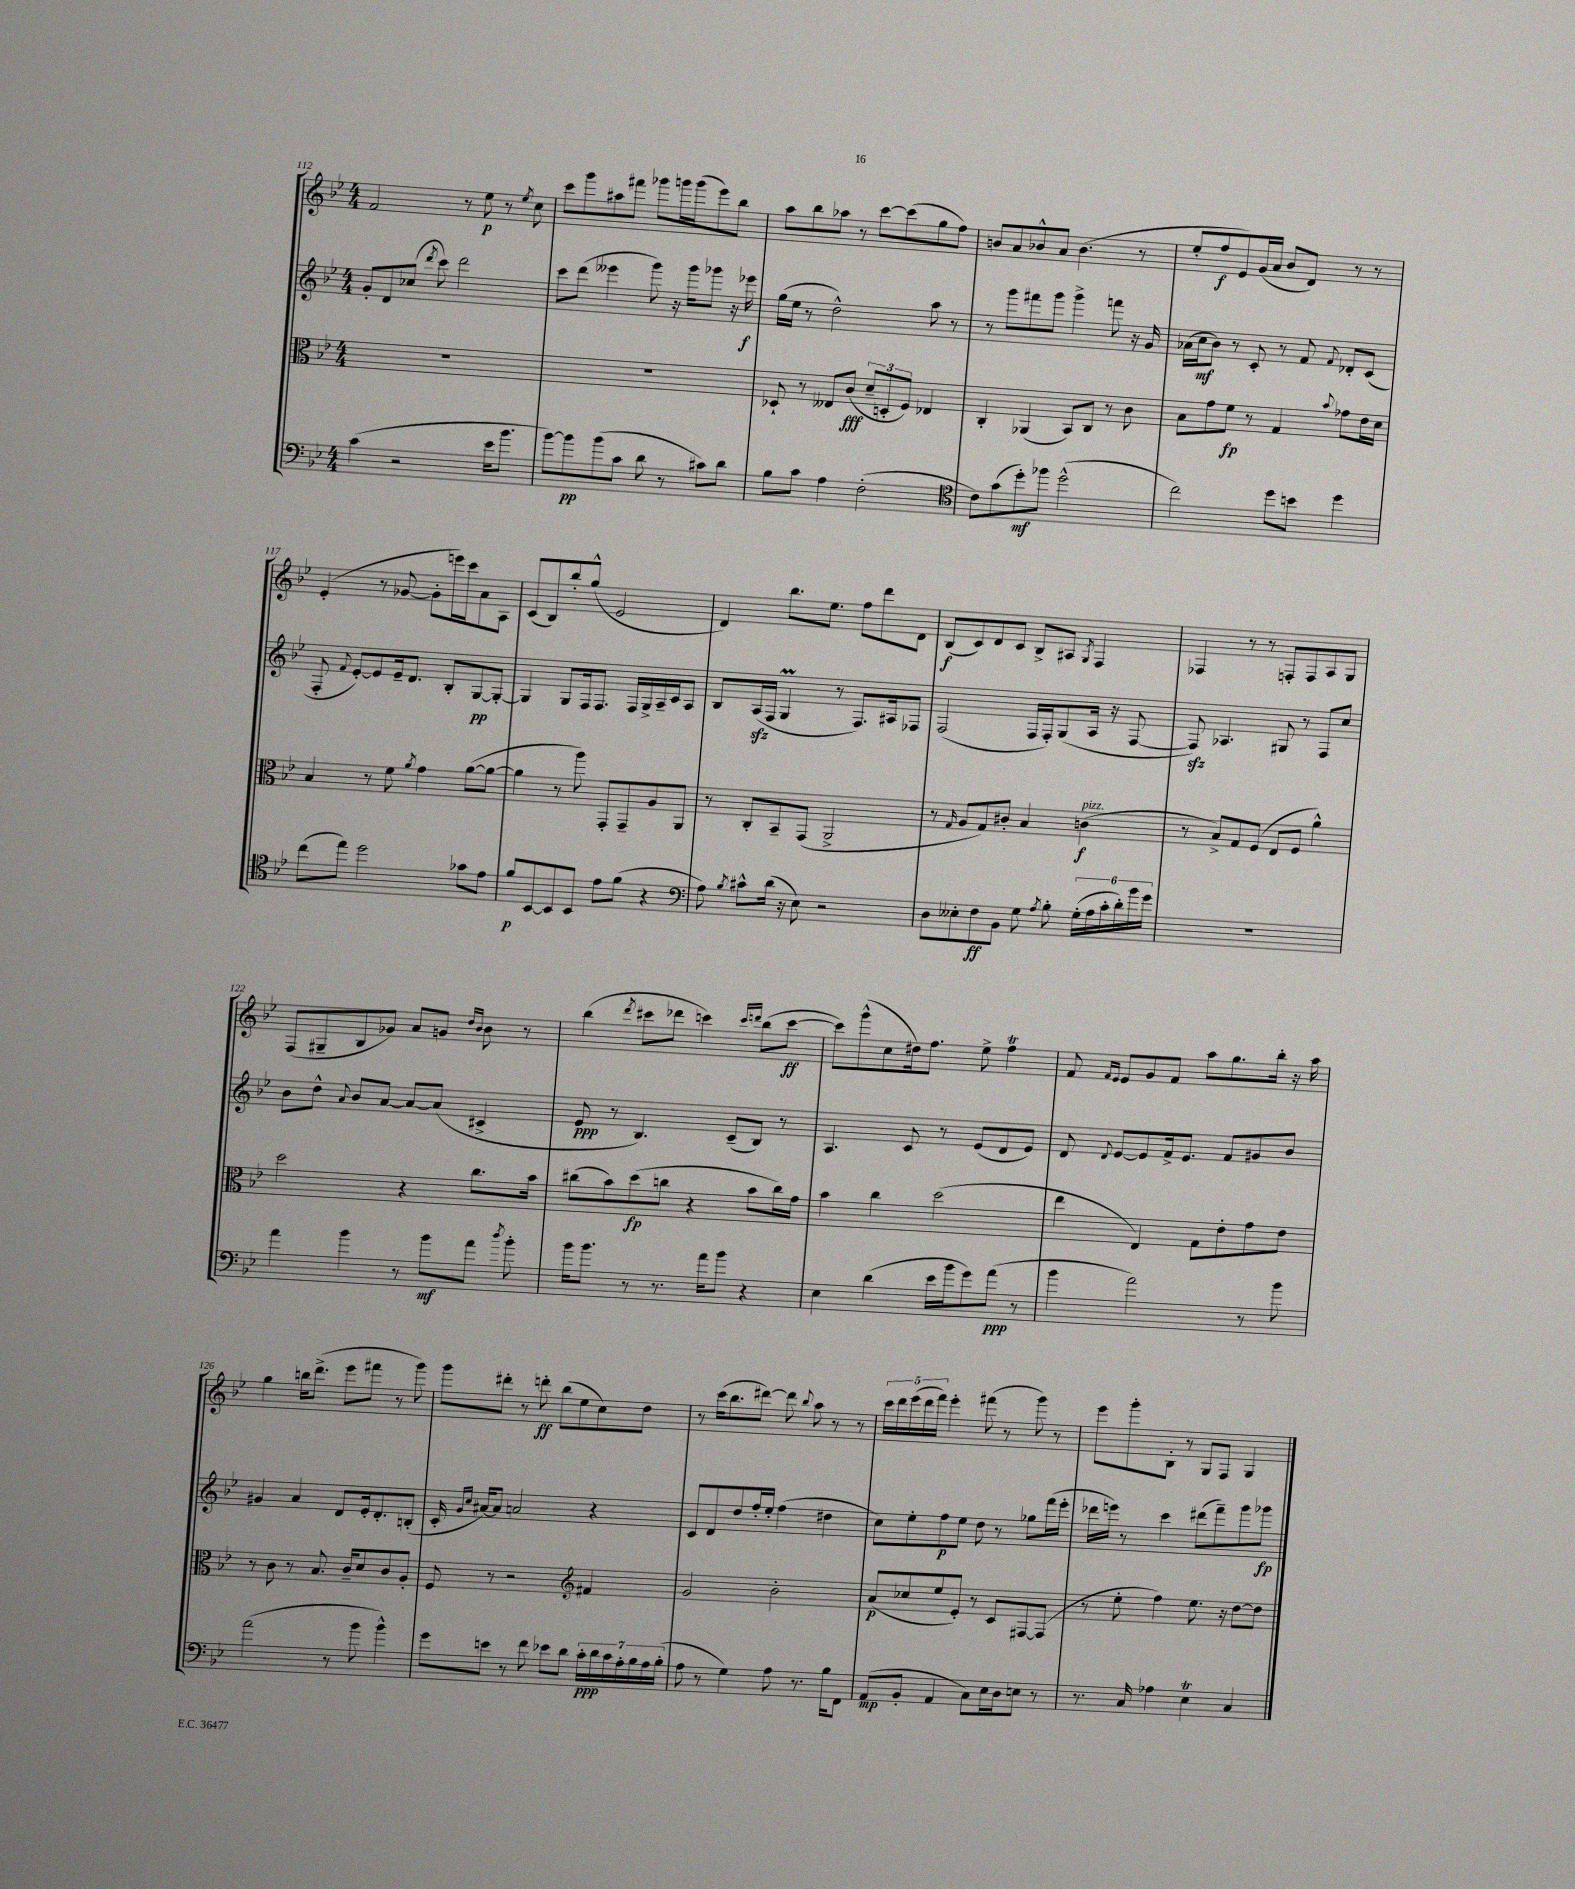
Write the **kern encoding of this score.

**kern	**dynam	**kern	**dynam	**kern	**dynam	**kern	**dynam
*part4	*part4	*part3	*part3	*part2	*part2	*part1	*part1
*staff4	*staff4	*staff3	*staff3	*staff2	*staff2	*staff1	*staff1
*clefF4	*	*clefC3	*	*clefG2	*	*clefG2	*
*k[b-e-]	*	*k[b-e-]	*	*k[b-e-]	*	*k[b-e-]	*
*M4/4	*	*M4/4	*	*M4/4	*	*M4/4	*
=112	=112	=112	=112	=112	=112	=112	=112
(4c\	.	1r	.	8g'/L	.	2f/	.
.	.	.	.	8d/	.	.	.
2r	.	.	.	(8cc-X/J	.	.	.
.	.	.	.	8qddd/	.	.	.
.	.	.	.	8ccc\)	.	.	.
.	.	.	.	2ddd\	.	8r	.
.	.	.	.	.	.	8ee-\	p
16e-\KL	.	.	.	.	.	8r	.
8.b-\J	.	.	.	.	.	.	.
.	.	.	.	.	.	8qee-/	.
.	.	.	.	.	.	8cc\	.
=113	=113	=113	=113	=113	=113	=113	=113
[8b-\L)	.	1r	.	8ccc\L	.	8ccc\L	.
8b-\]	pp	.	.	(8ddd\J	.	8ggg\	.
(8b-\	.	.	.	4eee--X\	.	8aa#X\	.
8c\J	.	.	.	.	.	8fff#X\J	.
8d\	.	.	.	8ggg\)	.	8ggg-X\L	.
8r	.	.	.	16r	.	16gggn\L	.
.	.	.	.	16ggg\KL	.	(16ggg\J	.
8c#X\L)	.	.	.	8ggg-X\J	.	8eee-\)	.
8d\J	.	.	.	16r	.	8bb-\J	.
.	.	.	.	16eee-X\	f	.	.
=114	=114	=114	=114	=114	=114	=114	=114
8B-\L	.	8D-X`/	.	(16gg\LL	.	8aa\L	.
.	.	.	.	16ee-\JJ	.	.	.
8c\J	.	8r	.	8r	.	8bb-\	.
4A\	.	8E--X/L	.	2dd^^\)	.	8aa-X\J	.
.	.	(8c/J	fff	.	.	8r	.
(2F'\	.	12d~/L	.	.	.	[8ccc\L	.
.	.	12Dn'/	.	.	.	.	.
.	.	.	.	.	.	(8ccc\]	.
.	.	12F/J)	.	.	.	.	.
.	.	4E-X/	.	8aa\	.	8gg\	.
.	.	.	.	8r	.	8ff\J)	.
=115	=115	=115	=115	=115	=115	=115	=115
*clefC4	*	*	*	*	*	*	*
8c\L)	.	4C'/	.	8r	.	8bn/L	.
(8g\	.	.	.	8ggg\L	.	8a/	.
8dd'\)	mf	(4AA-X/	.	8fff#X\	.	8b-X^^/	.
8ff-X\J	.	.	.	8ggg\J	.	8a/J	.
(2dd^^\	.	8BB-/L)	.	4ggg^\	.	(4.b-\	.
.	.	8C/J	.	.	.	.	.
.	.	8r	.	8fffn\	.	.	.
.	.	8c\	.	16r	.	8r	.
.	.	.	.	16g/	.	.	.
=116	=116	=116	=116	=116	=116	=116	=116
2cc\)	.	8B-\L	.	(16a-X\LL	.	8ee-'/L	.
.	.	.	.	16cc\J	mf	.	.
.	.	8g\	.	8b-\J)	.	8ff/	f
.	.	8f\J	fp	8r	.	8e-/)	.
.	.	8r	.	8c'/	.	(16g/L	.
.	.	.	.	.	.	16a/JJ	.
8dd\L	.	4G/	.	8r	.	8b-/L	.
8bn\J	.	.	.	8f/	.	8d/J)	.
.	.	8qqb-/	.	8qqf/	.	.	.
4dd\	.	8g-X\L	.	8d-X'/L	.	8r	.
.	.	16e-\L	.	(8c/J	.	8r	.
.	.	16d\JJ	.	.	.	.	.
!!LO:LB:g=z
=117	=117	=117	=117	=117	=117	=117	=117
(8cc\L	.	4B-/	.	8F'/	.	(4e-'/	.
.	.	.	.	8qqf/	.	.	.
8ee-\J)	.	.	.	[8e-'/L)	.	.	.
2dd\	.	8r	.	8e-/]	.	8r	.
.	.	8f\	.	16e-~/k	.	[8g-X/	.
.	.	.	.	8.d/J	.	.	.
.	.	8qa/	.	.	.	.	.
.	.	4g\	.	.	.	8g-'\L]	.
.	.	.	.	8B-'/L	.	16eeen\L)	.
.	.	.	.	.	.	16ccc\J	.
8g-X\L	.	([8a\L	.	[8G/	pp	8a\	.
8e-\J	.	8a\J_	.	8G'/J_	.	8A\J	.
=118	=118	=118	=118	=118	=118	=118	=118
8f/L	p	4a\]	.	4G/]	.	(8c/L	.
[8BB-/	.	.	.	.	.	8B-/)	.
8BB-/]	.	8r	.	8G/L	.	8bb-'/	.
8BB-/J	.	8aa\)	.	16F/k	.	(8gg^^/J	.
.	.	.	.	8.F/J	.	.	.
8e-\L	.	8GG'/L	.	.	.	2e-/	.
(8f\J	.	8GG~/	.	16F/LL	.	.	.
.	.	.	.	16G^/	.	.	.
4r	.	8A/	.	16A~/	.	.	.
.	.	.	.	16c/J	.	.	.
.	.	8AA/J	.	8A/J	.	.	.
=119	=119	=119	=119	=119	=119	=119	=119
*clefF4	*	*	*	*	*	*	*
8A\)	.	8r	.	8B-/L	.	4d/)	.
8qB-/	.	.	.	.	.	.	.
8c#X^^\L	.	8C'/L	.	(16Azz/L	.	.	.
.	.	.	.	16F/JJ	.	.	.
(16d\Jk	.	8BB-~/	.	4GM/	.	8.bb-\L	.
16r	.	.	.	.	.	.	.
8E-\)	.	(8GG/J	.	.	.	.	.
.	.	.	.	.	.	8.ee-\J	.
2r	.	2AA^/	.	8r	.	.	.
.	.	.	.	8.F/L)	.	8ff\L	.
.	.	.	.	.	.	8ddd\	.
.	.	.	.	16A#X/k	.	.	.
.	.	.	.	8F-X/J	.	8d\J	.
=120	=120	=120	=120	=120	=120	=120	=120
8D\L	.	8r	.	(2F/	.	(8B-/L	f
.	.	16qqG/	.	.	.	.	.
8E--X'\	.	8A/L	.	.	.	8c/)	.
8F\	ff	8G/)	.	.	.	8d/	.
8BB-\J	.	8c#X'/J	.	.	.	8c/J	.
8G\	.	4B-/	.	16F/LL	.	8B-^/L	.
.	.	.	.	16F'/J)	.	.	.
8qA/	.	.	.	.	.	.	.
8B-'\	.	.	.	(8G/	.	8A#X/J	.
.	.	.	.	.	.	8qG/	.
!	!	!LO:TX:a:i:t=pizz.	!	!	!	!	!
(24G'\LL	.	(4cn\	f	16A/Jk	.	4F/	.
24A\	.	.	.	.	.	.	.
.	.	.	.	16r	.	.	.
24c'\	.	.	.	.	.	.	.
24d'\)	.	.	.	[8F/	.	.	.
24b-\	.	.	.	.	.	.	.
24g\JJ	.	.	.	.	.	.	.
=121	=121	=121	=121	=121	=121	=121	=121
1r	.	8r	.	8Fzz/])	.	4F-X/	.
.	.	8B-^/L)	.	4.A-X/	.	.	.
.	.	8G/	.	.	.	8r	.
.	.	(8F/J	.	.	.	8r	.
.	.	8E-/L	.	8G#X/	.	8Fn'/L	.
.	.	8F/J	.	8r	.	8F/	.
.	.	4a^^\)	.	8F/L	.	8A/	.
.	.	.	.	8cc/J	.	8G/J	.
!!LO:LB:g=z
=122	=122	=122	=122	=122	=122	=122	=122
4a\	.	2dd\	.	8b-\L	.	(8F/L	.
.	.	.	.	8dd^^\J	.	8G#X~/	.
.	.	.	.	8qqa/	.	.	.
4b-\	.	.	.	8b-/L	.	8B-/	.
.	.	.	.	[8a/J	.	8g-X/J)	.
8r	.	4r	.	8a/L_	.	8a/L	.
8b-\L	mf	.	.	(8a/J]	.	8gn/J	.
.	.	.	.	.	.	16qqdd/LL	.
.	.	.	.	.	.	16qqb-/JJ	.
8a\J	.	8.cc\L	.	4c#X^/	.	8b-\	.
8qdd/	.	.	.	.	.	.	.
8b-'\	.	.	.	.	.	8r	.
.	.	16b-\Jk	.	.	.	.	.
=123	=123	=123	=123	=123	=123	=123	=123
16b-\KL	.	(8cc#X\L	.	8e-/	ppp	(4bb-\	.
8.b-\J	.	.	.	.	.	.	.
.	.	8b-\)	.	8r	.	.	.
.	.	.	.	.	.	8qddd/	.
8r	.	(8dd\	fp	4.B-/)	.	8ccc#X\L	.
8.r	.	8ccn\J	.	.	.	8ddd-X\J	.
.	.	4r	.	.	.	4cccn\)	.
16a\KL	.	.	.	.	.	.	.
8b-\J	.	.	.	(8c~/L	.	.	.
.	.	.	.	.	.	16qqccc/LL	.
.	.	.	.	.	.	16qqdddn/JJ	.
4r	.	8b-\L	.	8B-/J)	.	(8bb-\L	.
.	.	16cc\L)	.	8r	.	[8ccc\J	ff
.	.	16g\JJ	.	.	.	.	.
=124	=124	=124	=124	=124	=124	=124	=124
4E-\	.	4b-\	.	4.A/	.	8ccc\L])	.
.	.	.	.	.	.	(8ggg^^\	.
(4d\	.	4cc\	.	.	.	8cc\	.
.	.	.	.	8c/	.	16dd#X\k)	.
.	.	.	.	.	.	8.ff\J	.
16e-\LL	.	(2dd\	.	8r	.	.	.
16b-\J	.	.	.	.	.	.	.
8g\)	.	.	.	(8e-/L	.	8ee-^\	.
(8a\J	ppp	.	.	8d/	.	4ffT\	.
8r	.	.	.	8e-/J)	.	.	.
=125	=125	=125	=125	=125	=125	=125	=125
4b-\	.	4ee-\	.	8d/	.	8f/	.
.	.	.	.	.	.	16qqf/LL	.
.	.	.	.	8qqd/	.	16qqe-/JJ	.
.	.	.	.	[8e-/L	.	8e-/L	.
2a\)	.	4E-/)	.	8e-/]	.	8g/	.
.	.	.	.	16f^/k	.	8f/J	.
.	.	.	.	8.e-/J	.	.	.
.	.	8G\L	.	.	.	8aa\L	.
.	.	8e-'\	.	8f/L	.	8.gg\	.
8r	.	8g\	.	8g#X/	.	.	.
.	.	.	.	.	.	16bb-'\Jk	.
8b-\	.	8e-\J	.	8b-/J	.	16r	.
.	.	.	.	.	.	16aa\	.
!!LO:LB:g=z
=126	=126	=126	=126	=126	=126	=126	=126
(2a\	.	8r	.	4g#X/	.	4gg\	.
.	.	8c\	.	.	.	.	.
.	.	8r	.	4a/	.	16bbn\KL	.
.	.	.	.	.	.	(8.ddd^\J	.
.	.	8.B-/	.	.	.	.	.
8r	.	.	.	8d/L	.	8eee-\L	.
.	.	16c~/KL	.	.	.	.	.
8b-\	.	8d/	.	16e-'/k	.	8fff#X\J	.
.	.	.	.	8.d'/	.	.	.
4b-^^\)	.	8c/	.	.	.	8r	.
.	.	8A'/J	.	(8Bn'/J	.	8ggg\)	.
=127	=127	=127	=127	=127	=127	=127	=127
8g\L	.	8F/	.	16c'/	.	8ggg\L	.
.	.	.	.	16qqg/LL	.	.	.
.	.	.	.	16qqcc/JJ	.	.	.
.	.	.	.	[16a#X/KL)	.	.	.
8en\J	.	8r	.	8a#/J]	.	8ddd#X'\J	.
8r	.	2r	.	2an/	.	8r	.
8f\	.	.	.	.	.	8dddn'\	ff
8e-X\L	.	.	.	.	.	(8bb-\L	.
8d\J	.	.	.	.	.	8ee-\	.
*	*	*clefG2	*	*	*	*	*
28c'\LL	ppp	4f#X/	.	4r	.	8cc\)	.
28d\	.	.	.	.	.	.	.
28c\	.	.	.	.	.	.	.
28A'\	.	.	.	.	.	.	.
.	.	.	.	.	.	8dd\J	.
28B-\	.	.	.	.	.	.	.
28A\	.	.	.	.	.	.	.
(28B-'\JJ	.	.	.	.	.	.	.
=128	=128	=128	=128	=128	=128	=128	=128
8A\	.	2g/	.	8c/L	.	8r	.
8r	.	.	.	8d/	.	(16ccc\KL	.
.	.	.	.	.	.	8.bb-\	.
4G\)	.	.	.	8dd/	.	.	.
.	.	.	.	16ff'/L	.	[8ddd#X\J)	.
.	.	.	.	16ee-'/JJ	.	.	.
8A\	.	2b-'\	.	(4ff\	.	8ddd#\]	.
.	.	.	.	.	.	8qqbb-/	.
8.r	.	.	.	.	.	8aa\	.
.	.	.	.	4dd#X\	.	8r	.
16B-\KL	.	.	.	.	.	.	.
8FF\J	.	.	.	.	.	8r	.
=129	=129	=129	=129	=129	=129	=129	=129
(8AA/L	mp	(8a/L	p	8cc\L)	.	20ccc\LL	.
.	.	.	.	.	.	20ddd\	.
.	.	.	.	.	.	(20eee-\	.
8BB-'/J	.	8cc-X/	.	8ee-'\	.	.	.
.	.	.	.	.	.	20ddd\	.
.	.	.	.	.	.	20fff\JJ)	.
4AA/	.	8ee-/	.	8ff\	p	4eee-'\	.
.	.	8e-'/J)	.	8ee-\J	.	.	.
8C\L)	.	8r	.	8dd\	.	(8fff#X\	.
16E-\L	.	8c/L	.	8r	.	8r	.
16D\J	.	.	.	.	.	.	.
8En\J	.	[8F#X/	.	8gg-X\L	.	8ggg\)	.
8r	.	(8F#/J]	.	(16fff\L	.	8r	.
.	.	.	.	16eee-'\JJ	.	.	.
=130	=130	=130	=130	=130	=130	=130	=130
8.r	.	8r	.	16ddd-X\LL	.	8eee-\L	.
.	.	.	.	16eeen\JJ)	.	.	.
.	.	8ee-'\	.	8r	.	8ggg'\	.
16C/	.	.	.	.	.	.	.
4A-X\	.	4ff\)	.	4ccc\	.	8B-'\J	.
.	.	.	.	.	.	8r	.
4E-T\	.	8.ee-\	.	(8ddd#X\L	.	8G/L	.
.	.	.	.	8fff~\)	.	8F/J	.
.	.	16r	.	.	.	.	.
4C/	.	[8dd\L	.	8ggg\	.	4G/	.
.	.	8dd\J]	.	8ggg-X\J	fp	.	.
==	==	==	==	==	==	==	==
*-	*-	*-	*-	*-	*-	*-	*-
